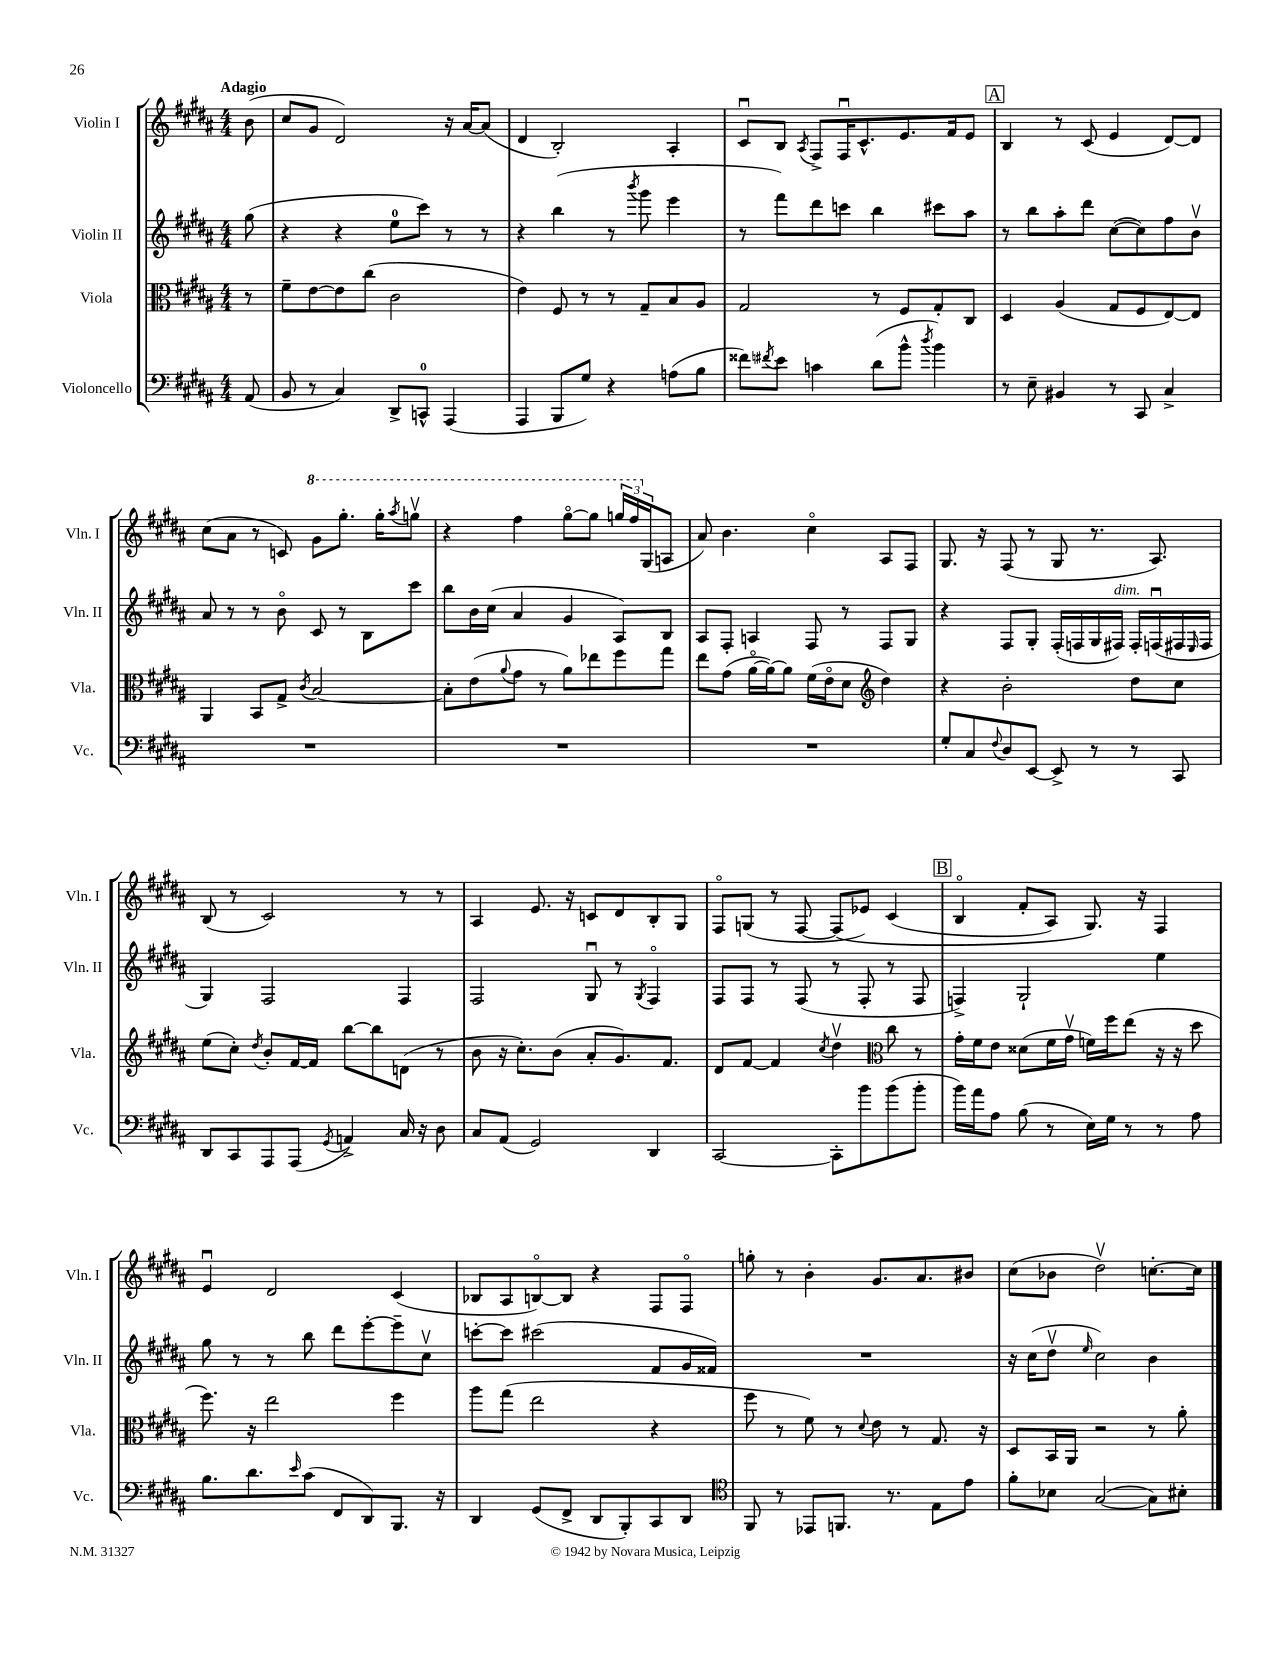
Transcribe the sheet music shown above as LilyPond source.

<<
\new StaffGroup <<
\new Staff = "s0" \with { instrumentName = "Violin I" shortInstrumentName = "Vln. I" } {
    \clef treble \key b \major \numericTimeSignature \time 4/4 \partial 8 \tempo "Adagio"
    b'8( |
    cis''8 gis'8 dis'2) r16 ais'16~ ais'8( |
    dis'4 b2-.) ais4-. |
    cis'8\downbow b8 \acciaccatura { ais8 } fis8-> fis16\downbow cis'8.-^ e'8. fis'16 e'8 |
    \mark \markup { \box "A" } b4 r8 cis'8( e'4 dis'8~) dis'8 |
    cis''8( ais'8 r8 c'8) \ottava #1 gis''8 gis'''8.-. gis'''16-. \acciaccatura { ais'''8 } g'''8\upbow |
    r4 fis'''4 gis'''8~\flageolet gis'''8 \tuplet 3/2 { g'''16 fis'''16 \ottava #0 gis16( } a8 |
    ais'8) b'4. cis''4\flageolet ais8 fis8 |
    gis8. r16 fis8( r8 gis8 r8. ais8.) |
    b8( r8 cis'2) r8 r8 |
    ais4 e'8. r16 c'8 dis'8 b8-. gis8 |
    fis8\flageolet g8( r8 fis8~ fis8\( ees'8) cis'4( |
    \mark \markup { \box "B" } b4\flageolet fis'8-. ais8) gis8.\) r16 fis4 |
    e'4\downbow dis'2 cis'4( |
    bes8 ais8 b8~\flageolet) b8 r4 fis8 fis8\flageolet |
    g''8-. r8 b'4-. gis'8. ais'8. bis'8 |
    cis''8( bes'8 dis''2\upbow) c''8.~-. c''16 \bar "|." |
}
\new Staff = "s1" \with { instrumentName = "Violin II" shortInstrumentName = "Vln. II" } {
    \clef treble \key b \major \numericTimeSignature \time 4/4 \partial 8
    gis''8( |
    r4 r4 e''8-0 cis'''8) r8 r8 |
    r4 b''4( r8 \acciaccatura { b'''8 } gis'''8 e'''4 |
    r8 fis'''8) dis'''8 c'''8 b''4 cis'''8 ais''8 |
    \mark \markup { \box "A" } r8 b''8 ais''8-. dis'''8 cis''8~( cis''8) fis''8 b'8\upbow |
    ais'8 r8 r8 b'8\flageolet cis'8 r8 b8 cis'''8 |
    b''8 b'16 cis''16( ais'4 gis'4 ais8) b8 |
    ais8 fis8-. a4 fis8 r8 fis8 gis8 |
    r4 fis8 gis8-. fis16-.( f16 gis16 fis16^\markup { \italic "dim." }) fis16-. f16\downbow( fis16 \grace { e16 } fis16 |
    gis4) fis2 fis4 |
    fis2 gis8\downbow r8 \acciaccatura { gis8 } fis4\flageolet |
    fis8 fis8 r8 fis8( r8 fis8-. r8 fis8 |
    \mark \markup { \box "B" } f4->) gis2-! e''4 |
    gis''8 r8 r8 b''8 dis'''8 e'''8~-. e'''8-- cis''8\upbow |
    c'''8~-. c'''8 cis'''2( fis'8 gis'16 fisis'16) |
    R1 |
    r16 cis''16( dis''8\upbow \grace { e''16 } cis''2) b'4 \bar "|." |
}
\new Staff = "s2" \with { instrumentName = "Viola" shortInstrumentName = "Vla." } {
    \clef alto \key b \major \numericTimeSignature \time 4/4 \partial 8
    r8 |
    fis'8-- e'8~ e'8 cis''8( cis'2 |
    e'4) fis8 r8 r8 gis8-- b8 ais8 |
    gis2 r8 fis8 gis8-. cis8 |
    \mark \markup { \box "A" } dis4 ais4( gis8 fis8 e8~) e8 |
    ais,4 b,8 gis8-> \acciaccatura { cis'8 } b2~ |
    b8-. e'8( \appoggiatura { ais'8 } gis'8 r8 ais'8) ees''8 fis''8 gis''8 |
    e''8 gis'8( ais'16~\flageolet ais'16~) ais'8 fis'16( e'16\flageolet dis'8 \clef treble dis''4) |
    r4 b'2-. dis''8 cis''8 |
    e''8( cis''8-.) \acciaccatura { dis''8 } b'8-. fis'16~ fis'16 b''8~ b''8 d'8( r8 |
    b'8 r16 cis''8.-.) b'8( ais'8-. gis'8.) fis'8. |
    dis'8 fis'8~ fis'4 \acciaccatura { cis''8 } dis''4\upbow \clef alto cis''8 r8 |
    \mark \markup { \box "B" } gis'16-. fis'16 e'8 disis'8( fis'16 gis'16\upbow f'16) fis''16 e''8( r16 r16 dis''8 |
    fis''8.) r16 e''2 fis''4 |
    ais''8 gis''8( e''2 r4 |
    fis''8 r8 fis'8) r8 \appoggiatura { dis'8 } e'8 r8 gis8. r16 |
    dis8 b,16 ais,16 r2 r8 ais'8-. \bar "|." |
}
\new Staff = "s3" \with { instrumentName = "Violoncello" shortInstrumentName = "Vc." } {
    \clef bass \key b \major \numericTimeSignature \time 4/4 \partial 8
    ais,8( |
    b,8 r8 cis4) dis,8-> c,8-0-^ ais,,4( |
    ais,,4 b,,8 gis8) r4 a8( b8 |
    fisis'8) \acciaccatura { fis'8 } e'8 c'4 dis'8( b'8-^ \acciaccatura { dis''8 } b'4) |
    \mark \markup { \box "A" } r8 e8-- bis,4 r8 cis,8 cis4-> |
    R1 |
    R1 |
    R1 |
    gis8-. cis8 \appoggiatura { fis8 } dis8 e,8~ e,8-> r8 r8 cis,8 |
    dis,8 cis,8 ais,,8 ais,,8( \acciaccatura { gis,8 } a,4->) cis16 r16 dis8 |
    cis8 ais,8( gis,2) dis,4 |
    cis,2~ cis,8-. b'8 b'8( b'8-. |
    \mark \markup { \box "B" } b'16) ais'16 ais8 b8( r8 e16) gis16 r8 r8 ais8 |
    b8. dis'8. \grace { e'16 } cis'8( fis,8 dis,8) b,,8. r16 |
    dis,4 gis,8( fis,8-> dis,8 b,,8-.) cis,8 dis,8 |
    \clef tenor fis,8 r8 ees,8 f,8. r8. e8 e'8 |
    fis'8-. bes8 gis2~( gis8) bis8-. \bar "|." |
}
>>
>>
\layout { \context { \Score \remove "Bar_number_engraver" } }
